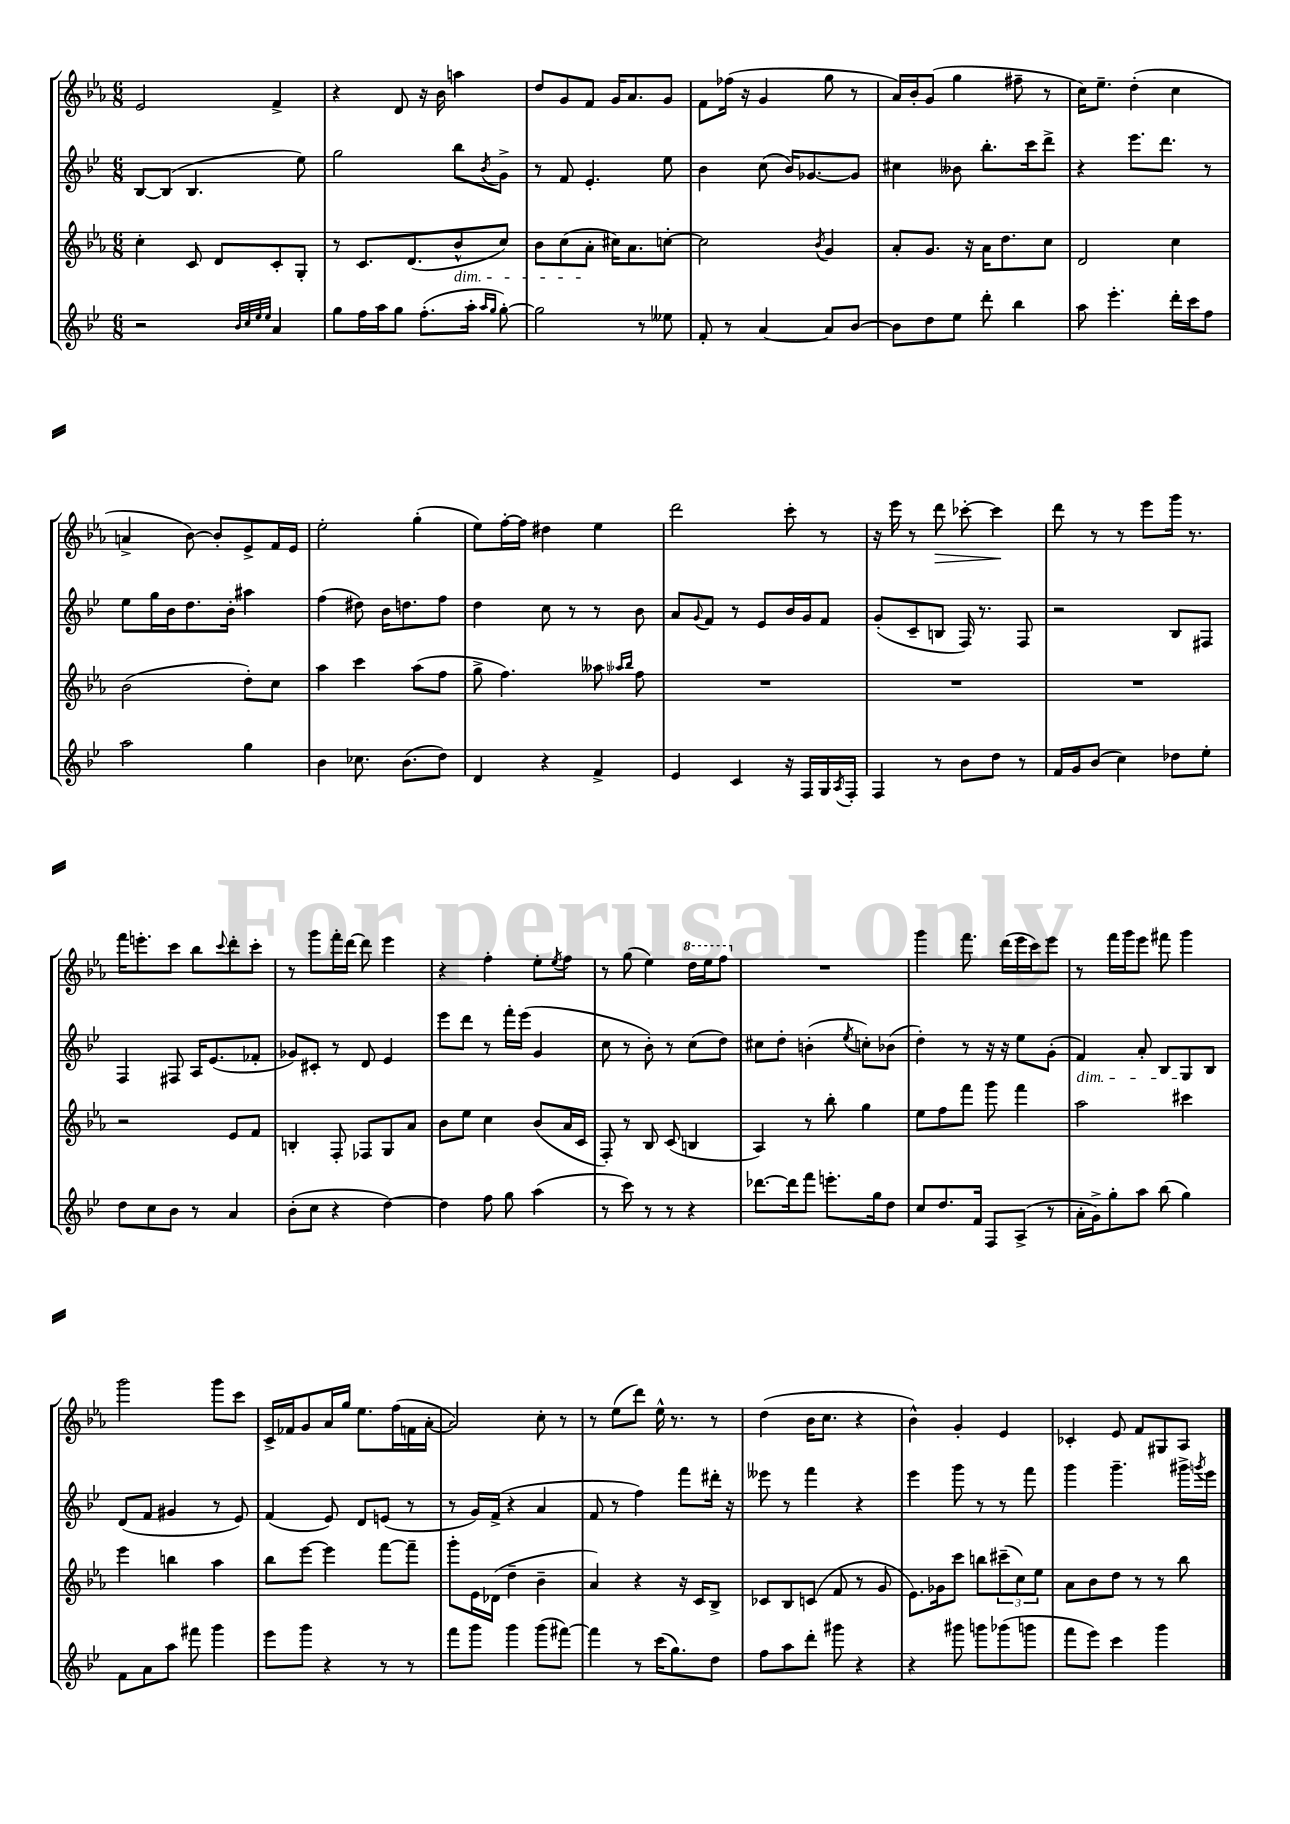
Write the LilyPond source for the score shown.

<<
\new StaffGroup <<
\new Staff = "s0" {
    \clef treble \key ees \major \numericTimeSignature \time 6/8
    ees'2 f'4-> |
    r4 d'8 r16 bes'16 a''4 |
    d''8 g'8 f'8 g'16 aes'8. g'8 |
    f'8 fes''16( r16 g'4 g''8 r8 |
    aes'16) bes'16-. g'8( g''4 fis''8-- r8 |
    c''16) ees''8.-- d''4-.( c''4 |
    a'4-> bes'8~) bes'8-. ees'8-> f'16 ees'16 |
    ees''2-. g''4-.( |
    ees''8) f''16~-. f''16 dis''4 ees''4 |
    d'''2 c'''8-. r8 |
    r16 ees'''16 r8 d'''8\> ces'''8~-. ces'''4\! |
    d'''8 r8 r8 ees'''8 g'''16 r8. |
    f'''16 e'''8.-. c'''8 bes''8 \appoggiatura { c'''8 } d'''8-. c'''8-. |
    r8 g'''8 f'''16-. d'''16~ d'''8 ees'''4 |
    r4 f''4-. ees''8-. \acciaccatura { ees''8 } f''8 |
    r8 g''8( ees''4) \ottava #1 d'''16 ees'''16 f'''8 \ottava #0 |
    R2. |
    g'''4 f'''8. d'''16( ees'''16 c'''16) ees'''8 |
    r8 f'''16 g'''16 ees'''8 fis'''8 g'''4 |
    g'''2 g'''8 c'''8 |
    c'16-> fes'16 g'8 aes'16 g''16 ees''8. f''16( f'16 aes'16~-. |
    aes'2) c''8-. r8 |
    r8 ees''8( d'''8) ees''16-^ r8. r8 |
    d''4( bes'16 c''8. r4 |
    bes'4-^) g'4-. ees'4 |
    ces'4-. ees'8 f'8 gis8 aes8 \bar "|." |
}
\new Staff = "s1" {
    \clef treble \key bes \major \numericTimeSignature \time 6/8
    bes8~ bes8( bes4. ees''8) |
    g''2 bes''8 \acciaccatura { bes'8 } g'8-> |
    r8 f'8 ees'4.-. ees''8 |
    bes'4 c''8( bes'16) ges'8.~ ges'8 |
    cis''4 beses'8 bes''8.-. c'''16 d'''8-> |
    r4 ees'''8. d'''8. r8 |
    ees''8 g''16 bes'16 d''8. bes'16-. ais''4 |
    f''4( dis''8) bes'16 d''8. f''8 |
    d''4 c''8 r8 r8 bes'8 |
    a'8 \appoggiatura { g'8 } f'8 r8 ees'8 bes'16 g'16 f'8 |
    g'8-.( c'8-- b8 f16) r8. f8 |
    r2 bes8 fis8 |
    f4 fis8 a16 ees'8.( fes'8-. |
    ges'8) cis'8-. r8 d'8 ees'4 |
    ees'''8 d'''8 r8 f'''16-. ees'''16( g'4 |
    c''8 r8 bes'8-.) r8 c''8( d''8) |
    cis''8 d''8-. b'4-.( \acciaccatura { ees''8 } c''8-.) bes'8( |
    d''4-.) r8 r16 r16 ees''8 g'8-.( |
    f'4\dim) a'8-. bes8 g8\! bes8 |
    d'8( f'8 gis'4 r8 ees'8) |
    f'4( ees'8) d'8 e'8( r8 |
    r8 g'16) f'16->( r4 a'4 |
    f'8 r8 f''4) f'''8 dis'''16-. r16 |
    eeses'''8 r8 f'''4 r4 |
    ees'''4 g'''8 r8 r8 f'''8 |
    g'''4 g'''4.-- gis'''16-> \acciaccatura { g'''8 } ees'''16 \bar "|." |
}
\new Staff = "s2" {
    \clef treble \key ees \major \numericTimeSignature \time 6/8
    c''4-. c'8 d'8 c'8-. g8-. |
    r8 c'8. d'8.( bes'8-^\dim c''8) |
    bes'8 c''8( aes'8-.\! cis''16) aes'8. c''8~-. |
    c''2 \acciaccatura { bes'8 } g'4 |
    aes'8-. g'8. r16 aes'16 d''8. c''8 |
    d'2 c''4 |
    bes'2( d''8-.) c''8 |
    aes''4 c'''4 aes''8( f''8 |
    g''8-> f''4.) aeses''8 \grace { aes''16 bes''16 } f''8 |
    R2. |
    R2. |
    R2. |
    r2 ees'8 f'8 |
    b4-. f8-. fes8 g8 aes'8 |
    bes'8 ees''8 c''4 bes'8( aes'16 c'16 |
    f8-.) r8 bes8 c'8( b4 |
    aes4) r8 bes''8-. g''4 |
    ees''8 f''8 f'''8 g'''8 f'''4 |
    aes''2 cis'''4 |
    ees'''4 b''4 aes''4 |
    bes''8 ees'''8~ ees'''4 f'''8~ f'''8-- |
    g'''8-. ees'16 des'16( d''4-- bes'4-- |
    aes'4) r4 r16 c'16 bes8-> |
    ces'8 bes8 c'8( f'8 r8 g'8 |
    ees'8.) ges'16 c'''8 b''8 \tuplet 3/2 { cis'''8--( c''8) ees''8 } |
    aes'8 bes'8 d''8 r8 r8 bes''8 \bar "|." |
}
\new Staff = "s3" {
    \clef treble \key bes \major \numericTimeSignature \time 6/8
    r2 \grace { bes'32 c''32 ees''32 ees''32 } a'4 |
    g''8 f''16 a''16 g''8 f''8.-.( a''16-. \grace { a''16 g''16 } g''8~-.) |
    g''2 r8 eeses''8 |
    f'8-. r8 a'4~ a'8 bes'8~ |
    bes'8 d''8 ees''8 d'''8-. bes''4 |
    a''8 ees'''4.-. d'''16-. c'''16 f''8 |
    a''2 g''4 |
    bes'4 ces''8. bes'8.( d''8) |
    d'4 r4 f'4-> |
    ees'4 c'4 r16 f16 g16 \acciaccatura { a8 } f16-. |
    f4 r8 bes'8 d''8 r8 |
    f'16 g'16 bes'8( c''4) des''8 ees''8-. |
    d''8 c''8 bes'8 r8 a'4 |
    bes'8-.( c''8 r4 d''4~) |
    d''4 f''8 g''8 a''4( |
    r8 c'''8) r8 r8 r4 |
    des'''8.~ des'''16 f'''8 e'''8.-. g''16 d''8 |
    c''8 d''8. f'16 f8 a8->( r8 |
    a'16-. g'16->) g''8-. a''8 bes''8( g''4) |
    f'8 a'8 a''8 fis'''8 g'''4 |
    ees'''8 g'''8 r4 r8 r8 |
    f'''8 g'''8 g'''4 g'''8( fis'''8~) |
    fis'''4 r8 c'''16( g''8.) d''8 |
    f''8 a''8 d'''8-. gis'''8 r4 |
    r4 gis'''8 g'''8 ges'''8( g'''8 |
    f'''8 ees'''8) c'''4 g'''4 \bar "|." |
}
>>
>>
\layout { \context { \Score \remove "Bar_number_engraver" } }
